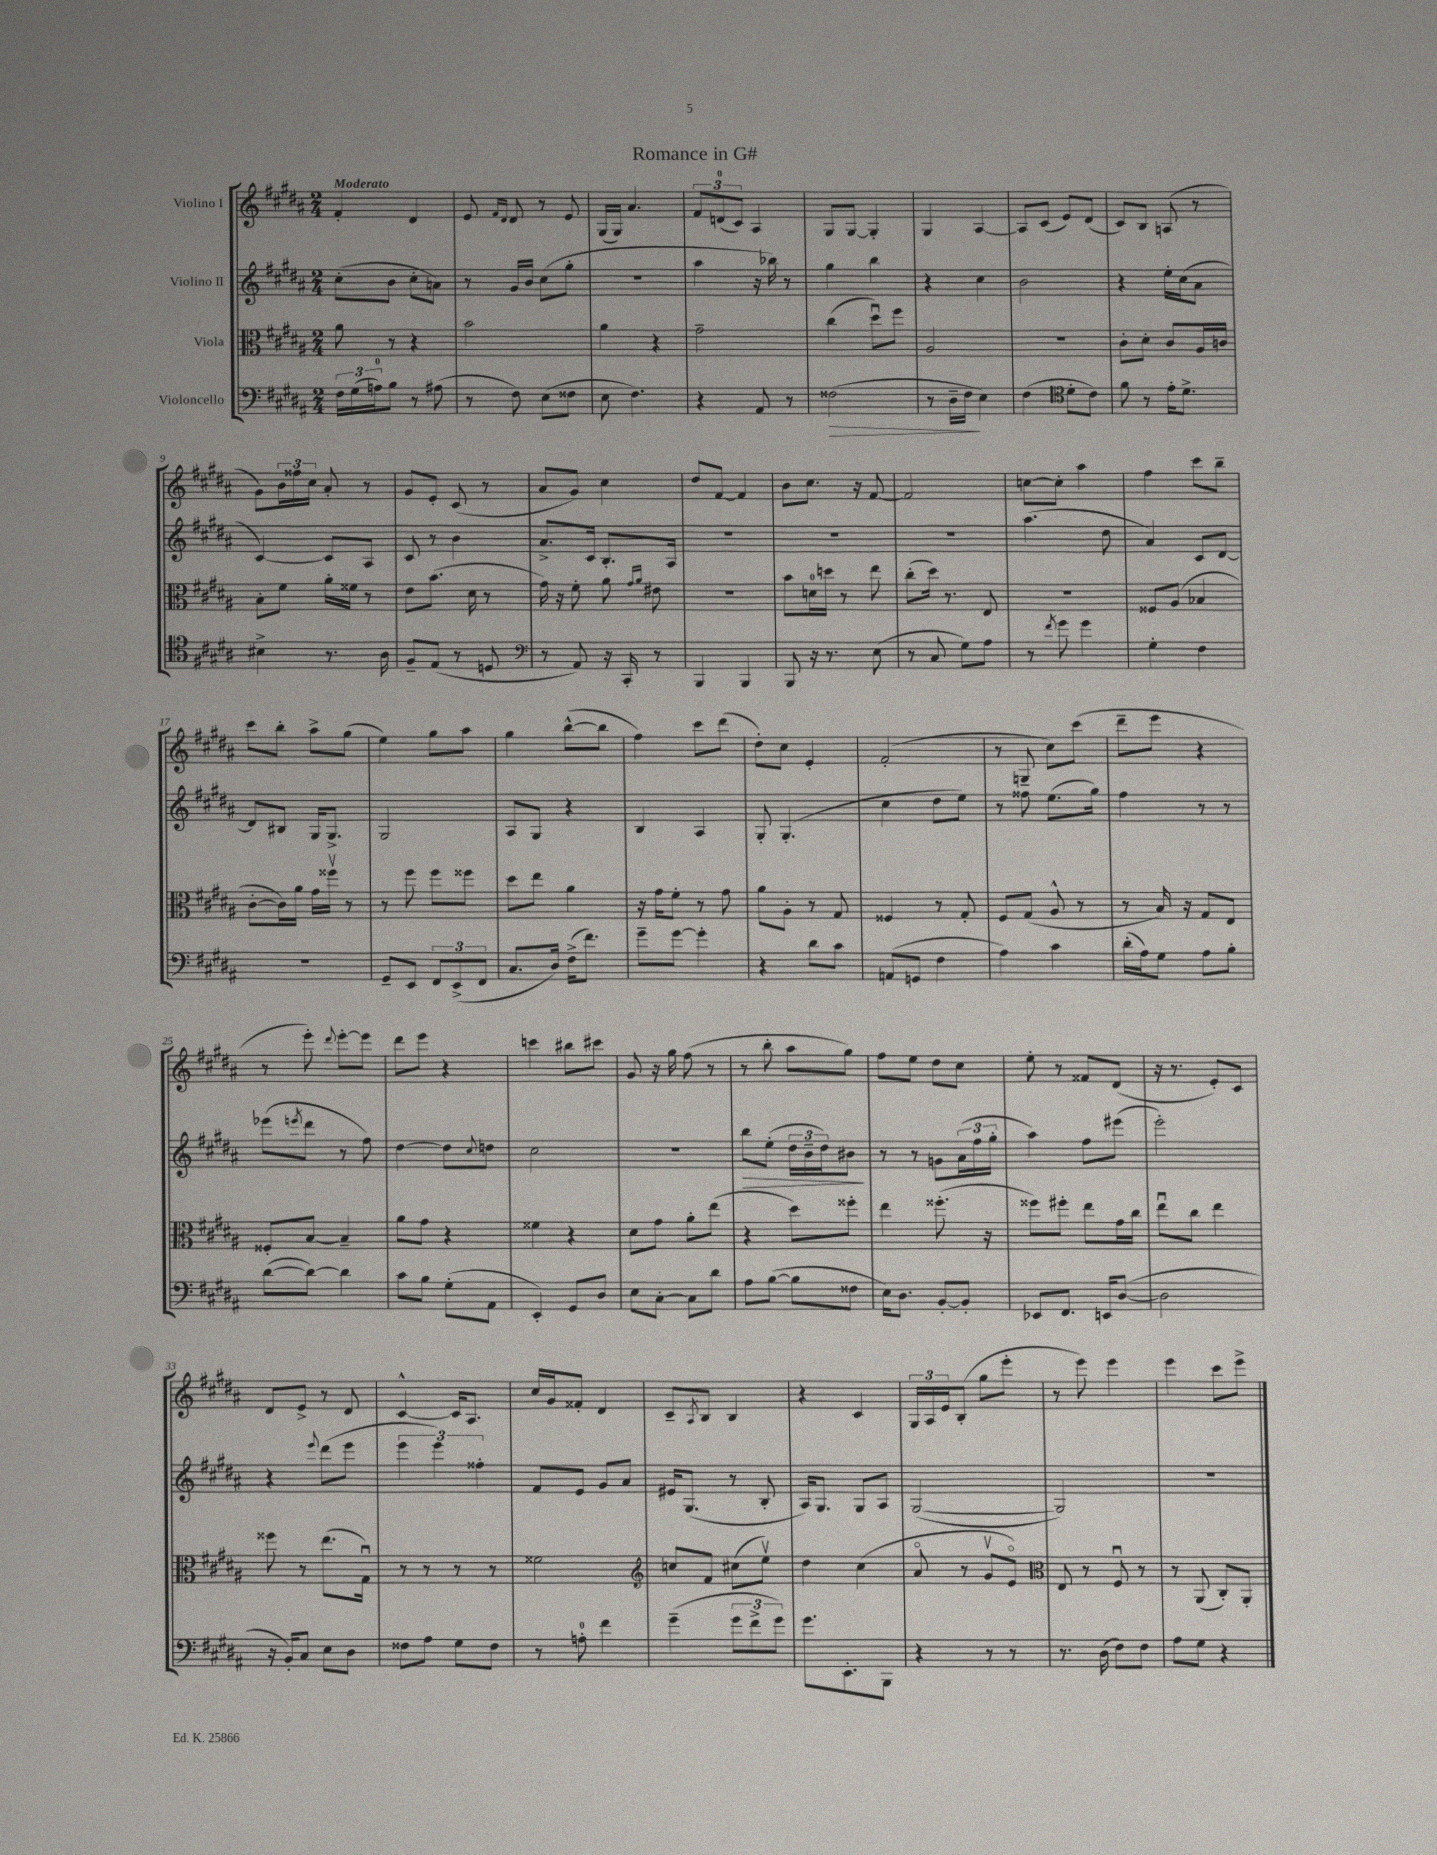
\header { title = "Romance in G#" }
<<
\new StaffGroup <<
\new Staff = "s0" \with { instrumentName = "Violino I" } {
    \clef treble \key b \major \numericTimeSignature \time 2/4 \tempo "Moderato"
    fis'4-. dis'4 |
    e'8 \grace { fis'16 dis'16 } dis'8 r8 e'8 |
    gis16( gis16) ais'4. |
    \tuplet 3/2 { fis'8 d'8-0( cis'8) } ais4 |
    gis8 gis8~ gis4-. |
    gis4 ais4~ |
    ais8 cis'8( e'8) dis'8( |
    cis'8) b8 a8( r8 |
    gis'8) \tuplet 3/2 { b'16 fisis''16 cis''16 } ais'8-. r8 |
    gis'8 e'8-. cis'8( r8 |
    ais'8 gis'8) cis''4 |
    dis''8 fis'8~ fis'4 |
    b'8 cis''8. r16 fis'8~ |
    fis'2 |
    c''8~ c''8-. ais''4 |
    fis''4 cis'''8 b''8-- |
    cis'''8 b''8-. ais''8-> gis''8( |
    e''4) gis''8 ais''8 |
    gis''4 b''8~-^( b''8 |
    fis''4) cis'''8 dis'''8( |
    dis''8-.) cis''8 e'4-. |
    fis'2-.( |
    r8 g8-- cis''8) cis'''8( |
    dis'''8-- e'''8 r4 |
    r8 e'''8-.) \appoggiatura { dis'''8 } e'''8~-. e'''8 |
    dis'''8 e'''8 r4 |
    c'''4 bis''8 cis'''8 |
    gis'8 r16 gis''16 fis''8( r8 |
    r8 b''8-. ais''8 gis''8) |
    fis''8 e''8 dis''8 cis''8 |
    e''8-. r8 fisis'8 dis'8( |
    r16 r8. e'8-.) cis'8 |
    dis'8 e'8-> r8 dis'8 |
    cis'4~-^ cis'16 ais8. |
    cis''16 gis'16 fisis'8-. dis'4 |
    cis'8-- \acciaccatura { ais8 } b8 b4 |
    r4 cis'4 |
    \tuplet 3/2 { gis16 ais16 e'16 } b8-.( gis''8 e'''8-. |
    r8 e'''8) e'''4 |
    e'''4 cis'''8 e'''8-> \bar "|." |
}
\new Staff = "s1" \with { instrumentName = "Violino II" } {
    \clef treble \key b \major \numericTimeSignature \time 2/4
    cis''8-.( b'8 cis''8-. a'8) |
    r8 gis'16 b'16 cis''8( gis''8-. |
    R2 |
    ais''4 r16 bes''16) r8 |
    gis''4 b''4 |
    r4 cis''4 |
    b'2 |
    r4 e''16-. cis''16( ais'8 |
    cis'4~) cis'8 ais8 |
    cis'8 r8 b'4 |
    ais'8.-> cis'16 b8.-. ais16 |
    R2 |
    R2 |
    R2 |
    ais''4.( dis''8 |
    ais'4) cis'8 dis'8~ |
    dis'8 bis8 gis16 gis8.-> |
    gis2 |
    ais8 gis8 r4 |
    b4 ais4 |
    gis8-. gis4.-.( |
    cis''4 dis''8 e''8) |
    r8 fisis''8 e''8.( gis''16) |
    fis''4 r8 r8 |
    ees'''8( \acciaccatura { e'''8 } dis'''8 r8 fis''8) |
    dis''4~ dis''8 \appoggiatura { cis''8 } d''8 |
    cis''2 |
    r2 |
    b''8\> e''8-.( \tuplet 3/2 { dis''16 b'16-- dis''16) } bis'8\! |
    r8 r8 g'8 \tuplet 3/2 { ais'16( fis''16 gis''16-. } |
    ais''4) fis''8 eis'''8( |
    e'''2-.) |
    r4 \appoggiatura { e'''8 } dis'''8( e'''8 |
    \tuplet 3/2 { e'''4 e'''4) fisis''4-. } |
    fis'8 e'8 gis'8 ais'8 |
    eis'16 gis8.( r8 b8-. |
    ais16) gis8. gis8 ais8 |
    gis2~( |
    gis2) |
    R2 \bar "|." |
}
\new Staff = "s2" \with { instrumentName = "Viola" } {
    \clef alto \key b \major \numericTimeSignature \time 2/4
    ais'8 r8 r4 |
    b'2 |
    ais'4 r4 |
    gis'2-- |
    cis''4( dis''8\downbow) fis''8 |
    ais2 |
    r2 |
    cis'8-. dis'8-. cis'8 ais16 c'16 |
    b8-. fis'8 ais'16-. fisis'16 r8 |
    e'8 b'8.( dis'16 r8 |
    gis'16) r16 fis'8-. ais'8 \grace { gis'16 ais'16 } eis'8 |
    r2 |
    b'8 d'16-0 d''16 r8 e''8 |
    cis''8-.( dis''16) r8. e8 |
    r2 |
    fisis8 ais8( bes4 |
    cis'8~-. cis'16) ais'16 gis'16 fisis''16\upbow r8 |
    r8 fis''8 fis''8 fisis''8 |
    dis''8 e''8 ais'4 |
    r16 gis'16 fis'8-. r8 gis'8 |
    ais'8 ais8-. r8 gis8 |
    fisis4 r8 gis8-. |
    fis8 gis8( ais8-^ r8 |
    r8 b16) r16 gis8 e8 |
    fisis8-. b8~ b4-- |
    ais'8 gis'8 r4 |
    fisis'4 r4 |
    dis'8 gis'8 ais'8-. e''8( |
    r4 dis''8) fisis''8-. |
    e''4 fisis''8.-.( r16 |
    fisis''8) fis''8-. e''8 gis'16 cis''16 |
    e''8\downbow cis''8 e''4 |
    fisis''8 r8 e''8.( gis16\downbow) |
    r8 r8 r8 r8 |
    fisis'2 |
    \clef treble c''8 fis'8 cis''8( e''8\upbow) |
    dis''4 cis''4( |
    ais'8\flageolet r8 gis'8\upbow e'8\flageolet) |
    \clef alto e8 r8 fis8\downbow r8 |
    r8 ais,8( cis8-.) ais,8-. \bar "|." |
}
\new Staff = "s3" \with { instrumentName = "Violoncello" } {
    \clef bass \key b \major \numericTimeSignature \time 2/4
    \tuplet 3/2 { fis16 gis16( a16-0) } b8 r8 ais8( |
    r8 fis8) e8( fisis8 |
    e8 fis4.) |
    r4 ais,8 r8 |
    fisis2\>( |
    r8 dis16-- fis16\! e4) |
    fis4( \clef tenor dis'8-. cis'8) |
    fis'8 r8 e'16-. dis'8.-> |
    bis4-> r8. ais16 |
    fis8-- e8( r8 d8 |
    \clef bass r8 ais,8) r16 cis,16-. r8 |
    b,,4 b,,4 |
    b,,8 r16 r8. e8( |
    r8 cis8 gis8) ais8 |
    r8 \acciaccatura { fis'8 } gis'8 gis'4 |
    gis4-. fis4 |
    R2 |
    gis,8-- e,8 \tuplet 3/2 { fis,8 e,8->( fis,8 } |
    cis8. dis16) fis16->( fis'8.) |
    gis'8-- gis'8~ gis'4-. |
    r4 dis'8 cis'8 |
    a,8( g,8 fis4 |
    ais4) cis'4 |
    dis'16-.( ais16) gis8 ais8 b8-. |
    dis'8~( dis'8~) dis'4 |
    cis'8 b8 gis8-.( ais,8 |
    e,4-.) gis,8 dis8 |
    e8 cis8~-. cis8 dis'8 |
    ais8 b8~( b8 fisis8 |
    e16) dis8. b,8~-. b,8-. |
    ees,8 fis,8. e,16 dis8~( |
    dis2 |
    r16 b,16-.) cis8 e8 dis8 |
    fisis8 ais8 gis8 fisis8 |
    r8 a8-0-. fis'4 |
    gis'4--( \tuplet 3/2 { gis'8 fis'8-> gis'8) } |
    gis'8. e,8.-. b,,8 |
    r4 r8 r8 |
    r8. dis16( fis8) fis8 |
    ais8 gis8 r4 \bar "|." |
}
>>
>>
